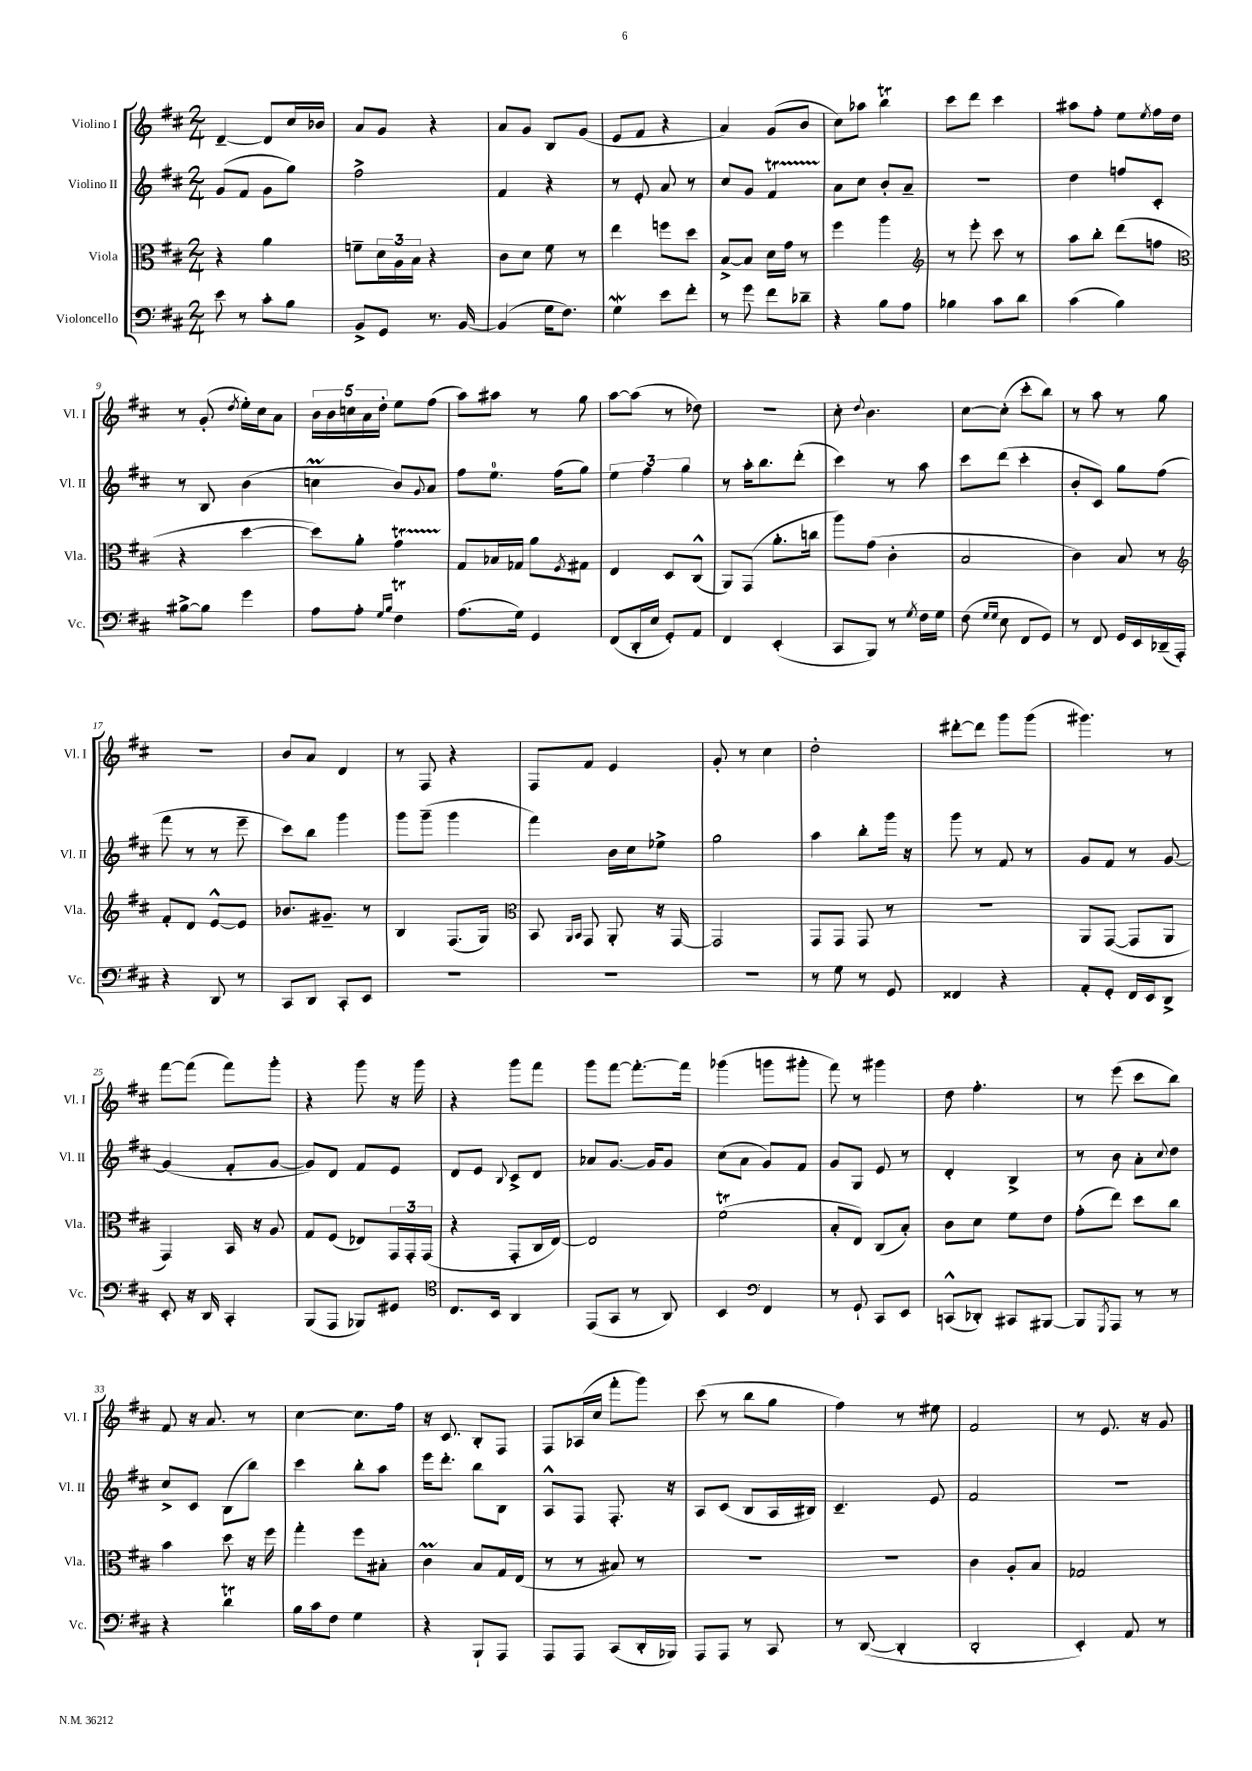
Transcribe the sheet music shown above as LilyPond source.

<<
\new StaffGroup <<
\new Staff = "s0" \with { instrumentName = "Violino I" shortInstrumentName = "Vl. I" } {
    \clef treble \key d \major \numericTimeSignature \time 2/4
    d'4~-- d'8 cis''16 bes'16 |
    a'8 g'8 r4 |
    a'8 g'8 b8 g'8( |
    e'8 fis'8 r4 |
    a'4) g'8( b'8 |
    cis''8) aes''8 b''4\trill |
    cis'''8 d'''8 cis'''4 |
    ais''8 fis''8-. e''8 \acciaccatura { e''8 } fis''16 d''16 |
    r8 g'8-.( \acciaccatura { d''8 } e''16-.) cis''16 a'8 |
    \tuplet 5/4 { b'16 b'16 c''16 a'16 d''16-. } e''8 fis''8( |
    a''8) ais''8 r8 g''8 |
    a''8~ a''8( r8 des''8) |
    R2 |
    cis''8-. \appoggiatura { d''8 } b'4. |
    cis''8~ cis''8-.( cis'''8-. b''8) |
    r8 a''8 r8 g''8 |
    R2 |
    b'8 a'8 d'4 |
    r8 fis8 r4 |
    fis8 fis'8 e'4 |
    g'8-. r8 cis''4 |
    d''2-. |
    dis'''8~-. dis'''8 g'''8 g'''8( |
    gis'''4.) r8 |
    fis'''8~ fis'''8( fis'''8) g'''8-. |
    r4 g'''8 r16 g'''16 |
    r4 g'''8 fis'''8 |
    g'''8 fis'''8~ fis'''8.~-. fis'''16 |
    ges'''4( g'''8 gis'''8-. |
    fis'''8) r8 gis'''4 |
    d''8 fis''4.-. |
    r8 e'''8( cis'''8 b''8) |
    fis'8 r16 a'8. r8 |
    cis''4~ cis''8. fis''16 |
    r16 cis'8. b8-. fis8 |
    fis8 aes16( cis''16 fis'''8-. g'''8) |
    cis'''8( r8 b''8 g''8 |
    fis''4) r8 eis''8 |
    fis'2 |
    r8 e'8. r16 g'8 \bar "|." |
}
\new Staff = "s1" \with { instrumentName = "Violino II" shortInstrumentName = "Vl. II" } {
    \clef treble \key d \major \numericTimeSignature \time 2/4
    g'8( fis'8 g'8 g''8) |
    fis''2-> |
    fis'4 r4 |
    r8 e'8-. a'8 r8 |
    cis''8 g'8 fis'4\startTrillSpan |
    a'8\stopTrillSpan cis''8 b'8-. a'8-- |
    R2 |
    d''4 f''8 cis'8-. |
    r8 b8 b'4( |
    c''4\prall b'8) \appoggiatura { g'8 } a'8 |
    fis''8 e''8.-0 fis''16( g''8) |
    \tuplet 3/2 { e''4 fis''4 g''4 } |
    r8 a''16-. b''8. d'''8-.( |
    cis'''4) r8 a''8 |
    cis'''8 d'''8( cis'''4-. |
    b'8-. cis'8) g''8 fis''8( |
    fis'''8 r8 r8 e'''8-- |
    cis'''8) b''8 g'''4 |
    g'''8 g'''8--( g'''4 |
    fis'''4) b'16 cis''16 ees''8-> |
    g''2 |
    a''4 b''8-. g'''16 r16 |
    g'''8 r8 fis'8 r8 |
    g'8 fis'8 r8 g'8~ |
    g'4( fis'8-. g'8~ |
    g'8) d'8 fis'8 e'8 |
    d'8 e'8 \appoggiatura { b8 } cis'8-> d'8 |
    aes'8 g'8.~ g'16 g'8 |
    cis''8( a'8 g'8) fis'8 |
    g'8 g8 e'8 r8 |
    d'4-. b4-> |
    r8 b'8 a'8-. \appoggiatura { cis''8 } d''8 |
    cis''8-> cis'8 b8( b''8) |
    cis'''4 b''8-. a''8 |
    e'''16 d'''8.-. b''8 b8 |
    a8-^ fis8 fis8.-. r16 |
    a8 cis'8( b8 a16 bis16) |
    cis'4.-- e'8 |
    fis'2 |
    R2 \bar "|." |
}
\new Staff = "s2" \with { instrumentName = "Viola" shortInstrumentName = "Vla." } {
    \clef alto \key d \major \numericTimeSignature \time 2/4
    r4 a'4 |
    f'8-- \tuplet 3/2 { d'16 a16 b16 } r4 |
    cis'8 d'8 fis'8 r8 |
    e''4 f''8 d''8 |
    b8~-> b8 d'16 g'16 r8 |
    fis''4 a''4 |
    \clef treble r8 e'''8-. cis'''8 r8 |
    a''8 b''8-. d'''8( f''8 |
    \clef alto r4 d''4~ |
    d''8) a'8-. g'4\startTrillSpan |
    g8\stopTrillSpan bes16 ges16 a'8 \acciaccatura { fis8 } gis8 |
    e4 d8 cis8-^( |
    a,8) g,8( a'8.-. c''16 |
    a''8) g'8( cis'4-. |
    b2 |
    cis'4) b8 r8 |
    \clef treble fis'8-. d'8 e'8~-^ e'8 |
    bes'8. gis'8.-- r8 |
    b4 fis8.( g16) |
    \clef alto b,8 \grace { a,16 b,16 } g,8 a,8-. r16 g,16~ |
    g,2 |
    g,8 g,8 g,8 r8 |
    r2 |
    a,8 g,8~( g,8 a,8 |
    g,4) b,16 r16 a8 |
    g8 fis8( ees8) \tuplet 3/2 { g,16 g,16-. g,16( } |
    r4 g,8-. cis16 e16~) |
    e2 |
    fis'2\trill( |
    b8-. e8) cis8( b8-.) |
    cis'8 d'8 fis'8 e'8 |
    g'8-.( e''8) d''8 cis''8 |
    b'4 d''8 r16 fis''16 |
    g''4-. fis''8 bis8-. |
    cis'4\prall b8 g16 e16( |
    r8 r8 bis8) r8 |
    R2 |
    r2 |
    cis'4 a8-. b8 |
    ges2 \bar "|." |
}
\new Staff = "s3" \with { instrumentName = "Violoncello" shortInstrumentName = "Vc." } {
    \clef bass \key d \major \numericTimeSignature \time 2/4
    e'8 r8 cis'8-. b8 |
    b,8-> g,8 r8. b,16~ |
    b,4( g16 fis8.) |
    g4\mordent e'8 fis'8-. |
    r8 g'8 fis'8 des'8-- |
    r4 b8 a8 |
    bes4 cis'8 d'8 |
    cis'4( b4) |
    bis8~-> bis8 g'4 |
    a8 a8-. \grace { g16 b16 } fis4\trill |
    a8.( g16) g,4 |
    fis,8( d,16-. e16 g,8-.) a,8 |
    fis,4 e,4-.( |
    cis,8 b,,8) r8 \acciaccatura { g8 } fis16 g16 |
    fis8( \grace { g16 g16 } e8 fis,8 g,8) |
    r8 fis,8 g,16 e,16 des,16--( a,,16-.) |
    r4 d,8 r8 |
    cis,8 d,8 cis,8-. e,8 |
    R2 |
    R2 |
    R2 |
    r8 g8 r8 g,8 |
    fisis,4 r4 |
    a,8-. g,8-. fis,16 e,16 d,8-> |
    e,8-. r16 d,16 cis,4-. |
    b,,8( a,,8 bes,,8) gis,8 |
    \clef tenor cis8. b,16 a,4 |
    e,8( g,8 r8 a,8) |
    b,4 \clef bass fis,4 |
    r8 g,8-! cis,8 e,8 |
    c,8-^( des,8-.) cis,8 bis,,8~ |
    bis,,8 \acciaccatura { g,,8 } a,,8 r8 r8 |
    r4 d'4\trill |
    b16 cis'16 fis8 g4 |
    r4 b,,8-! a,,8 |
    a,,8 a,,8 cis,8( d,16-. bes,,16) |
    a,,8 a,,8 r8 cis,8 |
    r8 d,8~( d,4-. |
    d,2-. |
    e,4-.) a,8 r8 \bar "|." |
}
>>
>>
